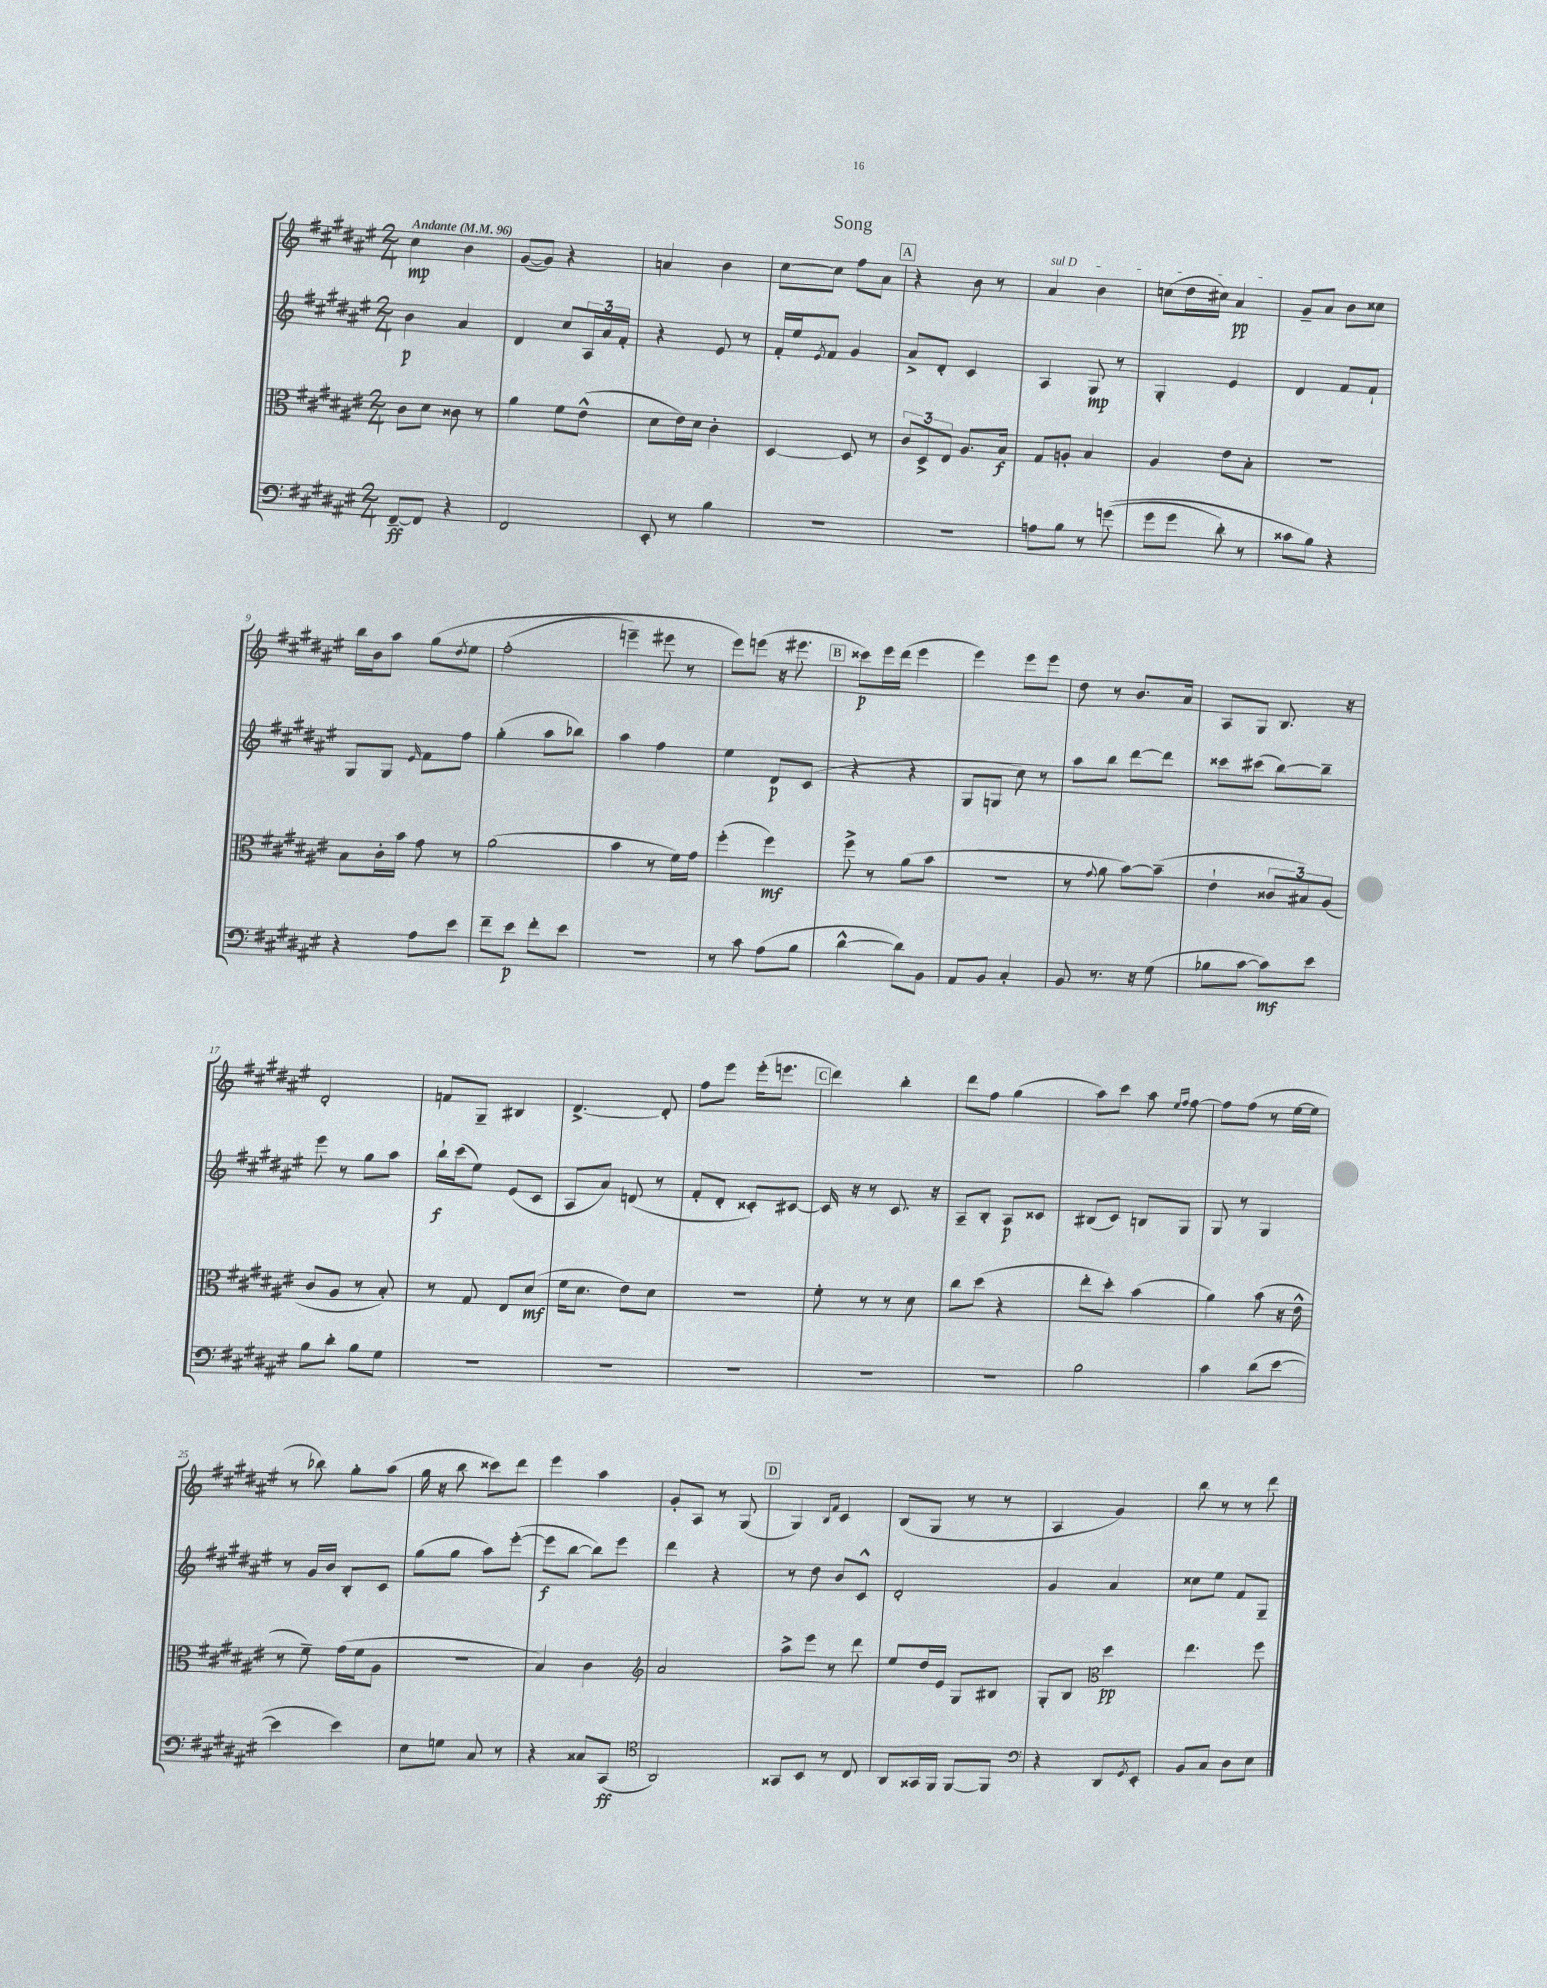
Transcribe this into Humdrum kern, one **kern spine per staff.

**kern	**dynam	**kern	**dynam	**kern	**dynam	**kern	**dynam
*part4	*part4	*part3	*part3	*part2	*part2	*part1	*part1
*staff4	*staff4	*staff3	*staff3	*staff2	*staff2	*staff1	*staff1
*clefF4	*	*clefC3	*	*clefG2	*	*clefG2	*
*k[f#c#g#d#a#e#]	*	*k[f#c#g#d#a#e#]	*	*k[f#c#g#d#a#e#]	*	*k[f#c#g#d#a#e#]	*
*M2/4	*	*M2/4	*	*M2/4	*	*M2/4	*
*MM96	*	*MM96	*	*MM96	*	*MM96	*
=1	=1	=1	=1	=1	=1	=1	=1
!	!	!	!	!	!	!LO:TX:a:B:t=Andante	!
[8FF#~/L	ff	8c#\L	.	4b\	p	4cc#\	mp
8FF#/J]	.	8d#\J	.	.	.	.	.
4r	.	8c##X\	.	4a#/	.	4b\	.
.	.	8r	.	.	.	.	.
=2	=2	=2	=2	=2	=2	=2	=2
2FF#/	.	4a#\	.	4d#/	.	([8g#/L	.
.	.	.	.	.	.	8g#/J])	.
.	.	8f#\L	.	8cc#/L	.	4r	.
.	.	(8e#^^\J	.	24A#/L	.	.	.
.	.	.	.	24a#/	.	.	.
.	.	.	.	24f#'/JJ	.	.	.
=3	=3	=3	=3	=3	=3	=3	=3
8EE#'/	.	8d#\L	.	4r	.	4an/	.
8r	.	16e#\L)	.	.	.	.	.
.	.	16d#\JJ	.	.	.	.	.
4B\	.	4c#'\	.	8e#/	.	4b\	.
.	.	.	.	8r	.	.	.
=4	=4	=4	=4	=4	=4	=4	=4
2r	.	[4D#/	.	16f#'/LL	.	[8cc#\L	.
.	.	.	.	16ee#/J	.	.	.
.	.	.	.	8qe#/	.	.	.
.	.	.	.	8f#/J	.	8cc#\J]	.
.	.	8D#/]	.	4g#/	.	8ff#\L	.
.	.	8r	.	.	.	8a#\J	.
!!LO:REH:place=s1:t=A
=5	=5	=5	=5	=5	=5	=5	=5
2r	.	12c#/L	.	8a#^/L	.	4r	.
.	.	12D#^/	.	.	.	.	.
.	.	.	.	8d#'/J	.	.	.
.	.	12E#/J	.	.	.	.	.
.	.	8.A#/L	.	4c#/	.	8b\	.
.	.	.	.	.	.	8r	.
.	.	16B/Jk	f	.	.	.	.
=6	=6	=6	=6	=6	=6	=6	=6
!	!	!	!	!	!	!LO:TX:a:i:t=sul D	!
8An\L	.	8G#/L	.	4A#/	.	4a#/	.
8B\J	.	8An'/J	.	.	.	.	.
8r	.	4B/	.	8G#/	mp	4b\	.
((8gn\	.	.	.	8r	.	.	.
=7	=7	=7	=7	=7	=7	=7	=7
8g#\L	.	4A#/	.	4G#'/	.	(8ccn\L	.
8g#\J	.	.	.	.	.	16dd#\L	.
.	.	.	.	.	.	16cc#X\JJ)	.
8d#'\)	.	8e#\L	.	4e#/	.	4a#/	pp
8r	.	8B'\J	.	.	.	.	.
=8	=8	=8	=8	=8	=8	=8	=8
8c##X\L	.	2r	.	4d#/	.	8g#~/L	.
8B\J)	.	.	.	.	.	8a#/J	.
4r	.	.	.	8f#/L	.	8b\L	.
.	.	.	.	8f#`/J	.	8cc##X\J	.
!!LO:LB:g=z
=9	=9	=9	=9	=9	=9	=9	=9
4r	.	8B\L	.	8G#/L	.	16bb\LL	.
.	.	.	.	.	.	16b\J	.
.	.	16c#'\L	.	8G#/J	.	8aa#\J	.
.	.	16b\JJ	.	.	.	.	.
.	.	.	.	16qqe#/	.	.	.
8A#\L	.	8g#\	.	8f#\L	.	(8gg#\L	.
.	.	.	.	.	.	8qdd#/	.
8e#\J	.	8r	.	8ff#\J	.	8ee#\J	.
=10	=10	=10	=10	=10	=10	=10	=10
8f#~\L	.	(2a#\	.	(4gg#'\	.	(2ff#'\	.
8e#\J	p	.	.	.	.	.	.
8f#'\L	.	.	.	8aa#\L	.	.	.
8e#\J	.	.	.	8bb-X\J)	.	.	.
=11	=11	=11	=11	=11	=11	=11	=11
2r	.	4b\	.	4aa#\	.	4eeen~\)	.
.	.	8r	.	4ff#\	.	8eee#X\	.
.	.	16f#\LL)	.	.	.	8r	.
.	.	16g#\JJ	.	.	.	.	.
=12	=12	=12	=12	=12	=12	=12	=12
8r	.	(4ff#'\	.	4ee#\	.	8eee#\L)	.
8c#\	.	.	.	.	.	(8eeen\J	.
(8A#\L	.	4ff#\)	mf	8d#/L	p	16r	.
.	.	.	.	.	.	8.eee#X\	.
8B\J	.	.	.	(8c#/J	.	.	.
!!LO:REH:place=s1:t=B
=13	=13	=13	=13	=13	=13	=13	=13
[4d#^^\	.	8ff#^\	.	4r	.	8ccc##X\L)	p
.	.	8r	.	.	.	16eee#\L	.
.	.	.	.	.	.	(16ddd#\JJ	.
8d#\L])	.	(8a#\L	.	4r	.	4eee#\	.
8BB\J	.	8b\J	.	.	.	.	.
=14	=14	=14	=14	=14	=14	=14	=14
8AA#/L	.	2r	.	8G#/L	.	4eee#\)	.
8BB/J	.	.	.	8Gn/J	.	.	.
4C#'/	.	.	.	8cc#\)	.	8eee#\L	.
.	.	.	.	8r	.	8eee#\J	.
=15	=15	=15	=15	=15	=15	=15	=15
8BB/	.	8r	.	8aa#\L	.	8dd#\	.
.	.	8qqg#/	.	.	.	.	.
8.r	.	8a#\	.	8bb\J	.	8r	.
.	.	[8b\L)	.	[8ddd#\L	.	8.b/L	.
16r	.	.	.	.	.	.	.
(8G#\	.	(8b~\J]	.	8ddd#\J]	.	.	.
.	.	.	.	.	.	16a#/Jk	.
=16	=16	=16	=16	=16	=16	=16	=16
8B-X\L	.	4e#`\	.	8ccc##X\L	.	8A#/L	.
[8c#\J	.	.	.	(8ccc#X\J	.	8G#/J	.
8c#\L])	mf	12c##X/L	.	[8bb\L)	.	8.B/	.
.	.	12B#X/)	.	.	.	.	.
8e#\J	.	.	.	8bb~\J]	.	.	.
.	.	(12A#/J	.	.	.	.	.
.	.	.	.	.	.	16r	.
!!LO:LB:g=z
=17	=17	=17	=17	=17	=17	=17	=17
8B\L	.	8c#/L	.	8eee#\	.	2d#'/	.
8d#'\J	.	8A#/J	.	8r	.	.	.
8B\L	.	8r	.	8gg#\L	.	.	.
8G#\J	.	8B'/)	.	8aa#\J	.	.	.
=18	=18	=18	=18	=18	=18	=18	=18
2r	.	8r	.	16bb`\LL	f	8fn/L	.
.	.	.	.	(16ccc#\J	.	.	.
.	.	8G#/	.	8ee#\J)	.	8G#~/J	.
.	.	8E#/L	.	(8e#/L	.	4B#X/	.
.	.	(8d#/J	mf	8c#/J	.	.	.
=19	=19	=19	=19	=19	=19	=19	=19
2r	.	16f#\KL	.	8A#/L	.	[4.d#^/	.
.	.	8.d#\J	.	.	.	.	.
.	.	.	.	8a#/J)	.	.	.
.	.	8e#\L)	.	(8dn/	.	.	.
.	.	8d#\J	.	8r	.	8d#'/]	.
=20	=20	=20	=20	=20	=20	=20	=20
2r	.	2r	.	8f#'/L	.	8ff#\L	.
.	.	.	.	8d#'/J	.	8eee#\J	.
.	.	.	.	8c##X'/L)	.	(16eee#'\KL	.
.	.	.	.	.	.	8.eeen\J	.
.	.	.	.	[8c#X/J	.	.	.
!!LO:REH:place=s1:t=C
=21	=21	=21	=21	=21	=21	=21	=21
2r	.	8f#'\	.	16c#/]	.	4ddd#\)	.
.	.	.	.	16r	.	.	.
.	.	8r	.	8r	.	.	.
.	.	8r	.	8.c#/	.	4bb'\	.
.	.	8d#\	.	.	.	.	.
.	.	.	.	16r	.	.	.
=22	=22	=22	=22	=22	=22	=22	=22
2r	.	8cc#\L	.	8A#~/L	.	8ddd#\L	.
.	.	(8dd#\J	.	8B'/J	.	8ff#\J	.
.	.	4r	.	8A#/L	p	(4gg#\	.
.	.	.	.	8c##X/J	.	.	.
=23	=23	=23	=23	=23	=23	=23	=23
2B\	.	8ee#'\L	.	(8B#X/L	.	8aa#\L)	.
.	.	8dd#'\J)	.	8c#/J)	.	8ccc#\J	.
.	.	(4b\	.	8Bn/L	.	8aa#\	.
.	.	.	.	.	.	16qqee#/LL	.
.	.	.	.	.	.	16qqff#/JJ	.
.	.	.	.	8G#/J	.	[8ff#\	.
=24	=24	=24	=24	=24	=24	=24	=24
4c#\	.	4a#\)	.	8G#/	.	8ff#\L]	.
.	.	.	.	8r	.	(8ff#\J	.
(8d#\L	.	(8b\	.	4G#/	.	8r	.
[8e#\J	.	16r	.	.	.	[16ee#\LL	.
.	.	16e#^^\	.	.	.	16ee#\JJ]	.
!!LO:LB:g=z
=25	=25	=25	=25	=25	=25	=25	=25
4e#\]	.	8r	.	8r	.	8r	.
.	.	8f#~\)	.	16g#/LL	.	8bb-X\)	.
.	.	.	.	16b/JJ	.	.	.
4e#\)	.	(16g#\LL	.	8B'/L	.	8gg#'\L	.
.	.	16f#\J	.	.	.	.	.
.	.	8A#\J	.	8c#/J	.	(8aa#\J	.
=26	=26	=26	=26	=26	=26	=26	=26
8E#\L	.	2r	.	(8gg#\L	.	16gg#\	.
.	.	.	.	.	.	16r	.
8Gn\J	.	.	.	8gg#\J	.	8bb\	.
8C#/	.	.	.	8aa#\L)	.	8ccc##X\L)	.
8r	.	.	.	([8eee#'\J	.	8ddd#\J	.
=27	=27	=27	=27	=27	=27	=27	=27
4r	.	4B/)	.	8eee#\L]	f	4eee#\	.
.	.	.	.	[8bb\J	.	.	.
8C##X/L	.	4c#\	.	8bb\L])	.	4aa#\	.
(8CC#/J	ff	.	.	8eee#\J	.	.	.
=28	=28	=28	=28	=28	=28	=28	=28
*clefC4	*	*clefG2	*	*	*	*	*
2AA#/)	.	2a#/	.	4ddd#\	.	8g#'/L	.
.	.	.	.	.	.	8A#/J	.
.	.	.	.	4r	.	8r	.
.	.	.	.	.	.	(8G#/	.
!!LO:REH:place=s1:t=D
=29	=29	=29	=29	=29	=29	=29	=29
8GG##X/L	.	8aa#^\L	.	8r	.	4G#/)	.
8BB/J	.	8eee#\J	.	8dd#\	.	.	.
.	.	.	.	.	.	16qqB/LL	.
.	.	.	.	.	.	16qqf#/JJ	.
8r	.	8r	.	8b/L	.	4c#/	.
8C#/	.	8ddd#\	.	8c#^^/J	.	.	.
=30	=30	=30	=30	=30	=30	=30	=30
8AA#/L	.	8ee#/L	.	2d#'/	.	(8B/L	.
16GG##X/L	.	16dd#/L	.	.	.	8G#/J	.
16FF#/JJ	.	16e#/JJ	.	.	.	.	.
[8FF#/L	.	8G#/L	.	.	.	8r	.
8FF#/J]	.	8B#X/J	.	.	.	8r	.
=31	=31	=31	=31	=31	=31	=31	=31
*clefF4	*	*	*	*	*	*	*
4r	.	8G#'/L	.	4g#/	.	4A#/	.
.	.	8B/J	.	.	.	.	.
*	*	*clefC3	*	*	*	*	*
8DD#/L	.	4dd#\	pp	4a#/	.	4g#/)	.
8qGG#/	.	.	.	.	.	.	.
8EE#'/J	.	.	.	.	.	.	.
=32	=32	=32	=32	=32	=32	=32	=32
8BB/L	.	4.ee#\	.	8cc##X\L	.	8bb\	.
8C#/J	.	.	.	8ee#\J	.	8r	.
8D#\L	.	.	.	8f#/L	.	8r	.
8E#\J	.	8ff#\	.	8G#~/J	.	8ddd#\	.
==	==	==	==	==	==	==	==
*-	*-	*-	*-	*-	*-	*-	*-
